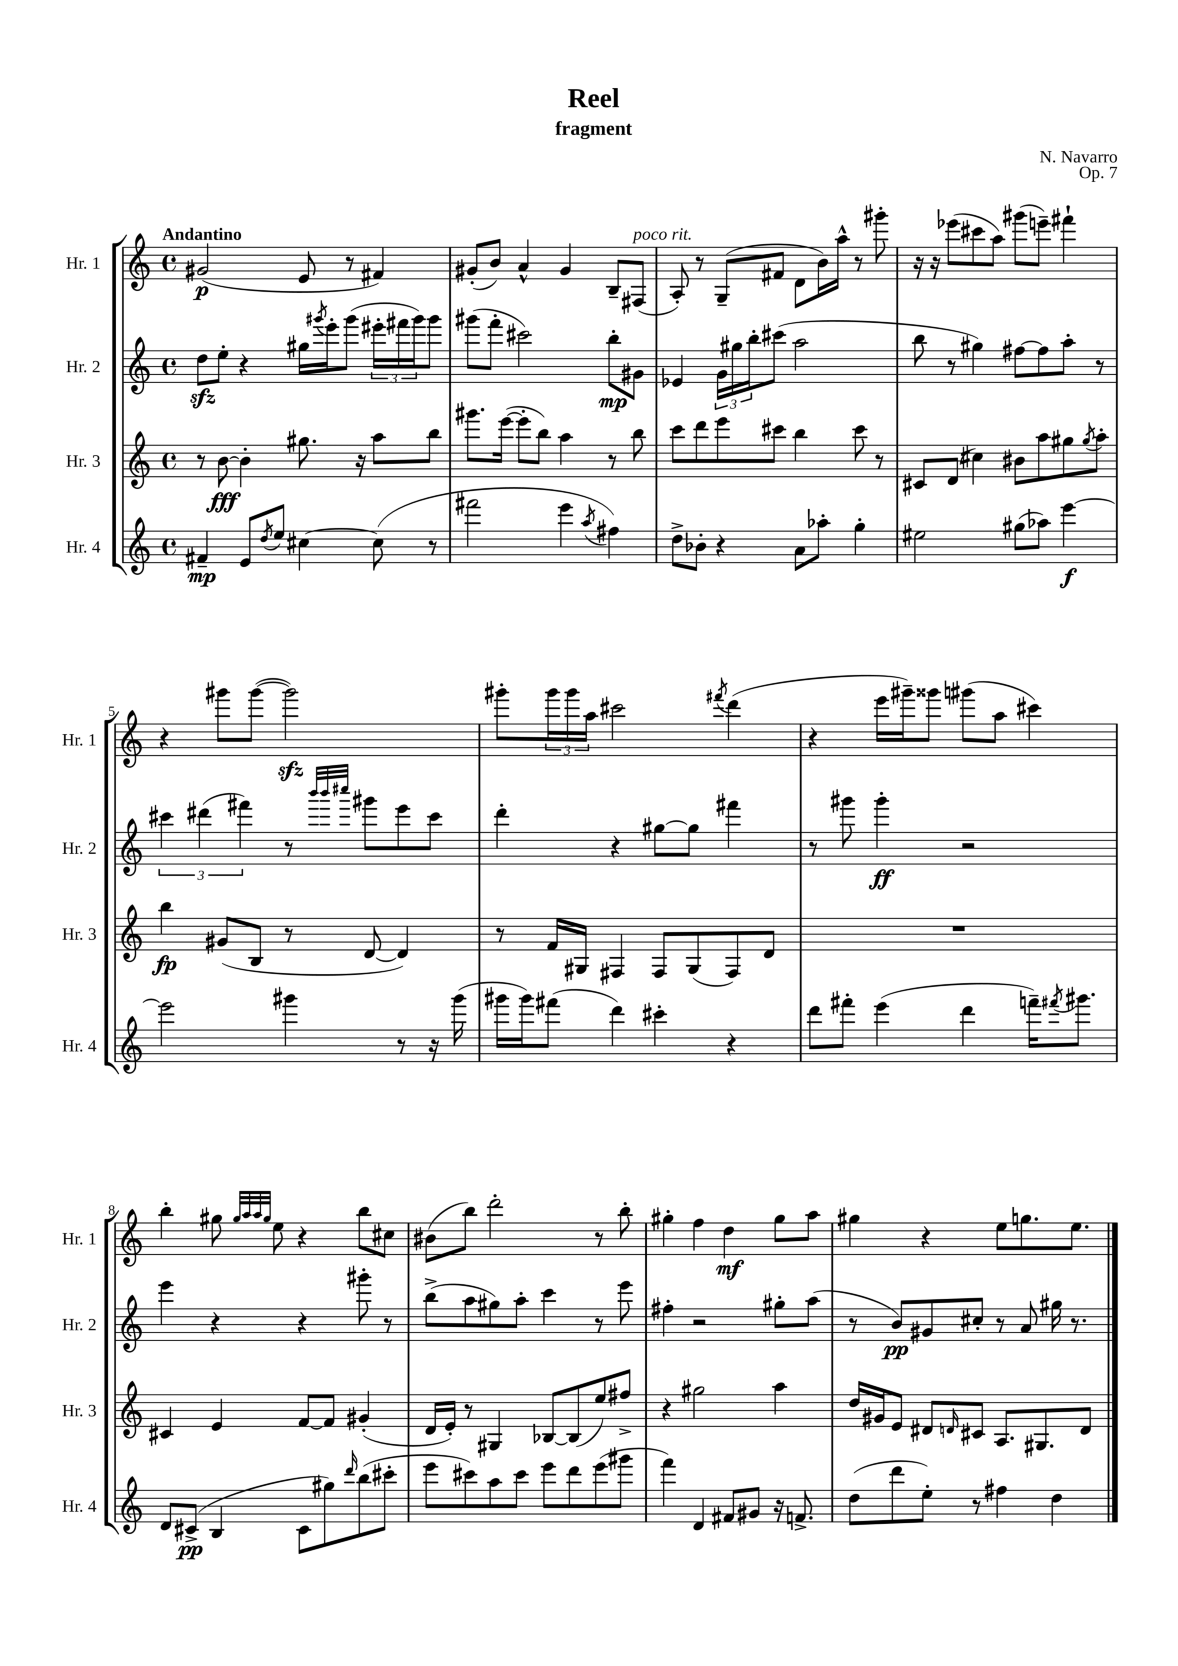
\header { title = "Reel" composer = "N. Navarro" subtitle = "fragment" opus = "Op. 7" }
<<
\new StaffGroup <<
\new Staff = "s0" \with { instrumentName = "Hr. 1" shortInstrumentName = "Hr. 1" } {
    \clef treble \key c \major \defaultTimeSignature \time 4/4 \tempo "Andantino"
    gis'2\p( e'8 r8 fis'4) |
    gis'8-.( b'8) a'4-^ gis'4 b8-- fis8^\markup { \italic "poco rit." }( |
    a8-.) r8 g8--( fis'8 d'8 b'16) a''16-^ r8 gis'''8-. |
    r16 r16 ees'''8( cis'''8 a''8) gis'''8( e'''8--) fis'''4-! |
    r4 gis'''8 gis'''8~( gis'''2\sfz) |
    gis'''8-. \tuplet 3/2 { gis'''16 gis'''16 a''16 } cis'''2 \acciaccatura { fis'''8 } d'''4( |
    r4 e'''16 gis'''16--) gisis'''8 gis'''8( a''8 cis'''4) |
    b''4-. gis''8 \grace { gis''32 a''32 a''32 gis''32 } e''8 r4 b''8 cis''8 |
    bis'8( b''8) d'''2-. r8 b''8-. |
    gis''4-. f''4 d''4\mf gis''8 a''8 |
    gis''4 r4 e''8 g''8. e''8. \bar "|." |
}
\new Staff = "s1" \with { instrumentName = "Hr. 2" shortInstrumentName = "Hr. 2" } {
    \clef treble \key c \major \defaultTimeSignature \time 4/4
    d''8\sfz e''8-. r4 gis''16 \acciaccatura { gis'''8 } e'''16-. gis'''8( \tuplet 3/2 { eis'''16-. fis'''16 gis'''16) } gis'''8 |
    gis'''8( f'''8-. cis'''2) b''8-.\mp gis'8 |
    ees'4 \tuplet 3/2 { g'16 gis''16 b''16-. } cis'''8( a''2 |
    b''8 r8 gis''4) fis''8~ fis''8 a''8-. r8 |
    \tuplet 3/2 { cis'''4 dis'''4( fis'''4) } r8 \grace { b'''32 b'''32 cis''''32 } gis'''8 e'''8 cis'''8 |
    d'''4-. r4 gis''8~ gis''8 fis'''4 |
    r8 gis'''8 gis'''4-.\ff r2 |
    e'''4 r4 r4 gis'''8-. r8 |
    b''8->( a''8 gis''8) a''8-. c'''4 r8 e'''8 |
    fis''4-. r2 gis''8-. a''8( |
    r8 b'8\pp) gis'8 cis''8-. r8 a'8 gis''16 r8. \bar "|." |
}
\new Staff = "s2" \with { instrumentName = "Hr. 3" shortInstrumentName = "Hr. 3" } {
    \clef treble \key c \major \defaultTimeSignature \time 4/4
    r8 b'8~\fff b'4-. gis''8. r16 a''8 b''8 |
    gis'''8. e'''16~( e'''8-. b''8) a''4 r8 b''8 |
    c'''8 d'''8 e'''8 cis'''8 b''4 cis'''8 r8 |
    cis'8 d'8( cis''4) bis'8 a''8 gis''8 \acciaccatura { gis''8 } a''8-. |
    b''4\fp gis'8( b8 r8 d'8~ d'4) |
    r8 f'16 gis16 fis4 fis8 gis8( fis8) d'8 |
    R1 |
    cis'4 e'4 f'8~ f'8 gis'4-.( |
    d'16 e'16-.) r8 gis4 bes8~ bes8( e''8) fis''8-> |
    r4 gis''2 a''4 |
    d''16 gis'16 e'8 dis'8 \grace { d'16 } cis'8 a8. gis8. d'8 \bar "|." |
}
\new Staff = "s3" \with { instrumentName = "Hr. 4" shortInstrumentName = "Hr. 4" } {
    \clef treble \key c \major \defaultTimeSignature \time 4/4
    fis'4--\mp e'8 \acciaccatura { d''8 } e''8 cis''4~ cis''8( r8 |
    fis'''2 e'''4 \acciaccatura { a''8 } fis''4) |
    d''8-> bes'8-. r4 a'8 aes''8-. g''4-. |
    eis''2 gis''8( aes''8) e'''4~\f |
    e'''2 gis'''4 r8 r16 gis'''16( |
    gis'''16 gis'''16) fis'''8( d'''4) cis'''4-. r4 |
    d'''8 fis'''8-. e'''4( d'''4 f'''16--) \acciaccatura { fis'''8 } gis'''8. |
    d'8 cis'8->\pp( b4 cis'8 gis''8) \grace { d'''16 } b''8( cis'''8-. |
    e'''8 cis'''8) a''8 cis'''8 e'''8 d'''8 e'''8( gis'''8 |
    f'''4) d'4 fis'8 gis'8 r16 f'8.-> |
    d''8( d'''8 e''8-.) r8 fis''4 d''4 \bar "|." |
}
>>
>>
